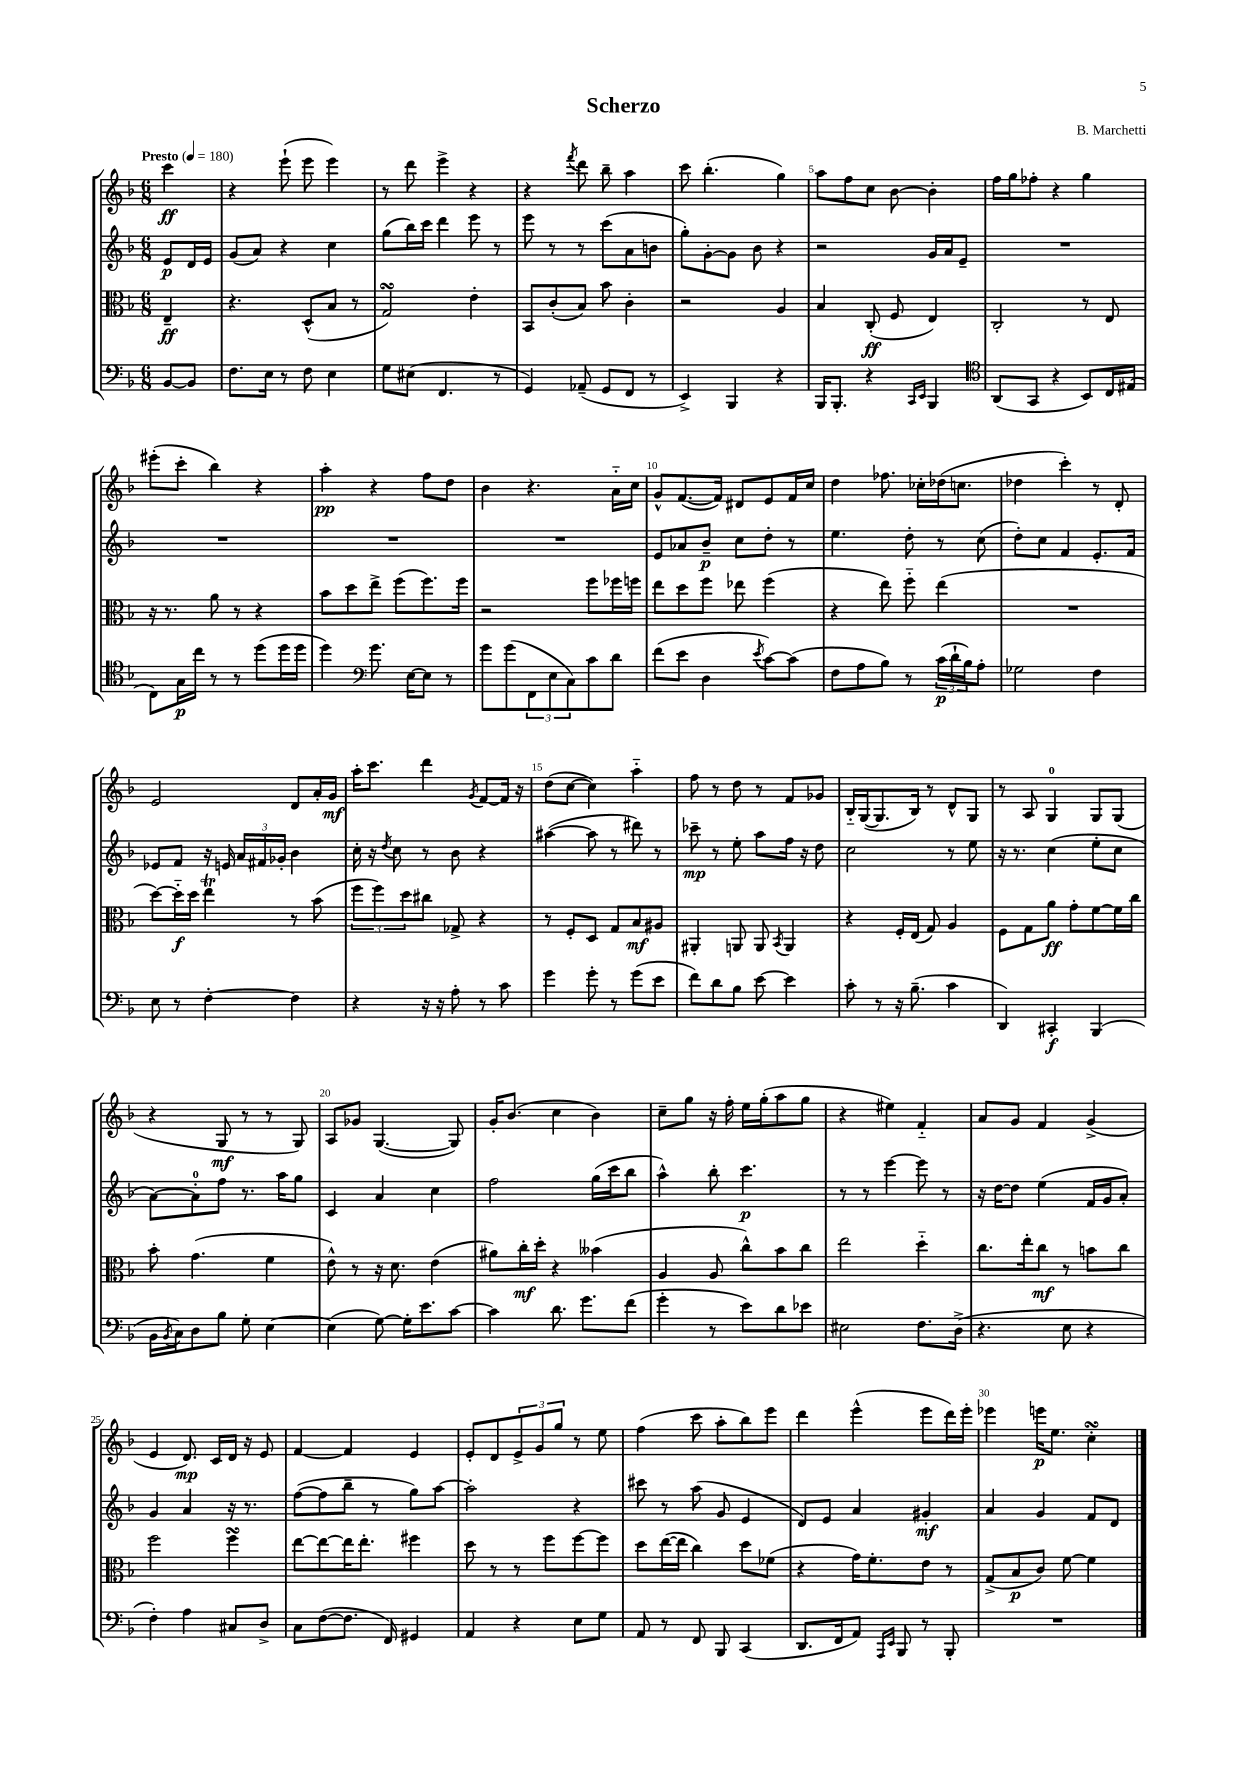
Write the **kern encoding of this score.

**kern	**kern	**kern	**kern
*staff4	*staff3	*staff2	*staff1
*clefF4	*clefC3	*clefG2	*clefG2
*k[b-]	*k[b-]	*k[b-]	*k[b-]
*M6/8	*M6/8	*M6/8	*M6/8
*MM180	*MM180	*MM180	*MM180
[8BB-	4E~	8e	4ccc
8BB-]	.	16d	.
.	.	16e	.
=	=	=	=
8.F	4.r	(8g	4r
.	.	8a)	.
16E	.	.	.
8r	.	4r	(8eee`
8F	(8D^^	.	8eee
4E	8B-	4cc	4eee)
.	8r	.	.
=	=	=	=
8G	2G)	(8gg	8r
(8E#	.	16bb-)	8ddd
.	.	16ccc	.
4.FF	.	4ddd	4eee^
.	4e'	8eee	4r
8r	.	8r	.
=	=	=	=
4GG)	8BB-	8eee	4r
.	(8c'	8r	.
.	.	.	8qfff
(8AA-~	8B-)	8r	8ddd
8GG	8b-	(8ccc	8bb-~
8FF	4c'	8a	4aa
8r	.	8b	.
=	=	=	=
4EE^)	2r	8gg')	8ccc
.	.	[8g'	(4.bb-'
4BBB-	.	8g]	.
.	.	8b-	.
4r	4A	4r	4gg)
=	=	=	=
16BBB-	4B-	2r	8aa
8.BBB-'	.	.	.
.	.	.	8ff
4r	(8C'	.	8cc
.	8F	.	[8b-
16qqCC	.	.	.
16qqEE	.	.	.
4BBB-	4E)	16g	4b-']
.	.	16a	.
.	.	8e~	.
=	=	=	=
*clefC4	*	*	*
(8AA	2C'	2.r	16ff
.	.	.	16gg
8GG	.	.	8ff-'
4r	.	.	4r
8BB-)	8r	.	4gg
16C	8E	.	.
(16E#	.	.	.
=	=	=	=
8C)	16r	2.r	(8eee#'
.	8.r	.	.
16G	.	.	8ccc'
16cc	.	.	.
8r	8a	.	4bb-)
8r	8r	.	.
(8dd	4r	.	4r
16dd	.	.	.
16dd	.	.	.
=	=	=	=
4dd)	8b-	2.r	4aa'
.	8dd	.	.
*clefF4	*	*	*
8.g	8ee^	.	4r
.	(8ff	.	.
[16E	.	.	.
8E]	8.ff)	.	8ff
8r	.	.	8dd
.	16ff	.	.
=	=	=	=
8g	2r	2.r	4b-
(8g	.	.	.
12FF	.	.	4.r
12E	.	.	.
12C)	.	.	.
8c	8ff	.	.
8d	16ff-	.	16a'~
.	16ff	.	16cc
=	=	=	=
(8f	8ee	8e	8g^^
8e	8dd	8a-	([8.f
4D	8ff	8b-~	.
.	.	.	16f])
.	8ee-	8cc	8d#
8qe	.	.	.
[8c)	(4ff	8dd'	8e
(8c]	.	8r	16f
.	.	.	16cc
=	=	=	=
8F	4r	4.ee	4dd
8A	.	.	.
8B-)	8ee)	.	8.ff-
8r	8ff'~	8dd'	.
.	.	.	16cc-'
(24c	(4ee	8r	(16dd-
24d`	.	.	.
.	.	.	8.cc
24B-)	.	.	.
8A'	.	(8cc	.
=	=	=	=
2G-	2.r	8dd')	4dd-
.	.	8cc	.
.	.	4f	4ccc')
4F	.	8.e'	8r
.	.	.	8d'
.	.	16f	.
=	=	=	=
8E	[8dd)	8e-	2e
8r	16dd'~]	8f	.
.	16dd	.	.
[4F'	4ee	16r	.
.	.	16e	.
.	.	24a	.
.	.	24f#	.
.	.	24g-'	.
4F]	8r	4b-	8d
.	(8b-	.	16a'
.	.	.	16g
=	=	=	=
4r	12ff	16cc'	16aa'
.	.	16r	8.ccc
.	12ff)	.	.
.	.	8qdd	.
.	.	8cc	.
.	12dd	.	.
16r	8cc#	8r	4ddd
16r	.	.	.
8A'	8G-^	8b-	.
.	.	.	8qg
8r	4r	4r	[8f
8c	.	.	16f]
.	.	.	16r
=	=	=	=
4g	8r	([4aa#	(8dd
.	8F'	.	[8cc
8g'	8D	8aa#]	4cc])
8r	8G	8r	.
(8g	8B-	8ddd#)	4aa'~
8e	8A#	8r	.
=	=	=	=
8f)	4AA#'	8ccc-~	8ff
8d	.	8r	8r
8B-	8AA	8ee'	8dd
[8e	8AA	8aa	8r
.	8qBB-	.	.
4e]	4AA	16ff	8f
.	.	16r	.
.	.	8dd	8g-
=	=	=	=
8c'	4r	2cc	16B-'~
.	.	.	([16G
8r	.	.	8.G]
16r	16F'	.	.
(8.B-~	(16E	.	16B-)
.	8G)	.	8r
4c	4A	8r	8d^^
.	.	8ee	8G
=	=	=	=
4DD)	8F	16r	8r
.	.	8.r	.
.	8G	.	8A
4CC#'	8a	(4cc	4G
.	8g'	.	.
(4BBB-	[8f	8ee'	8G
.	16f]	8cc	(8G
.	16cc	.	.
=	=	=	=
16BB-	8b-'	[8a)	4r
8qBB-	.	.	.
16C)	.	.	.
8D	(4.g	8a']	.
8B-	.	8ff	8G
8G'	.	8.r	8r
[4E	4f	.	8r
.	.	16aa	.
.	.	8gg	8G)
=	=	=	=
(4E]	8e^^)	4c	8A
.	8r	.	8g-
[8G)	16r	4a	([4.G
.	8.d	.	.
16G']	.	.	.
8.e	.	.	.
.	(4e	4cc	.
[8c	.	.	8G])
=	=	=	=
4c]	8a#)	2ff	16g'
.	.	.	(8.b-
.	16cc'	.	.
.	16dd'	.	.
8.d	4r	.	4cc
8.g	.	.	.
.	(4b--	(16gg	4b-)
.	.	16ccc	.
(8f	.	8bb-	.
=	=	=	=
4g'	4A	4aa^^)	8cc~
.	.	.	8gg
8r	8A	8bb-'	16r
.	.	.	16ff'
8e)	8cc^^)	4.ccc	16ee
.	.	.	(16gg'
8d	8b-	.	8aa
8e-	8cc	.	8gg
=	=	=	=
2E#	2ee	8r	4r
.	.	8r	.
.	.	[4eee	4ee#)
8.F	4dd'~	8eee]	4f'~
.	.	8r	.
(16D^	.	.	.
=	=	=	=
4.r	8.cc	16r	8a
.	.	[16dd	.
.	.	8dd]	8g
.	16ee'	.	.
.	8cc	(4ee	4f
8E	8r	.	.
4r	8b	16f	(4g^
.	.	16g	.
.	8cc	8a')	.
=	=	=	=
4F')	2ff	4g	4e
4A	.	4a	8.d)
.	.	.	16c
8C#	4ff	16r	16d
.	.	8.r	16r
8D^	.	.	8e
=	=	=	=
8C	[8ee	([8ff	[4f
([8F	8ee_	8ff]	.
8.F]	16ee]	8bb-~	4f]
.	8.ee'	.	.
.	.	8r	.
16FF)	.	.	.
4GG#	4ff#	8gg)	4e
.	.	[8aa	.
=	=	=	=
4AA	8dd	2aa']	8e'
.	8r	.	8d
4r	8r	.	12e^
.	.	.	12g
.	8ff	.	.
.	.	.	12gg
8E	[8ff	4r	8r
8G	8ff]	.	8ee
=	=	=	=
8AA	8dd	8ccc#	(4ff
8r	([16ee	8r	.
.	16ee]	.	.
8FF	4cc)	(8aa	8ccc
8BBB-	.	8g	8aa'
(4CC	8dd	4e	8bb-)
.	(8f-	.	8eee
=	=	=	=
8.DD	4r	8d)	4ddd
.	.	8e	.
16FF	.	.	.
8AA)	16g)	4a	(4eee^^
.	8.f'	.	.
16qqAAA	.	.	.
16qqEE	.	.	.
8BBB-	.	.	.
8r	8e	4g#'	8eee
8BBB-'	8r	.	16ddd)
.	.	.	16eee'
=	=	=	=
2.r	(8G^	4a	4eee-
.	8B-	.	.
.	8c)	4g	16eee
.	.	.	8.ee
.	[8f	.	.
.	4f]	8f	4cc'
.	.	8d	.
==	==	==	==
*-	*-	*-	*-
